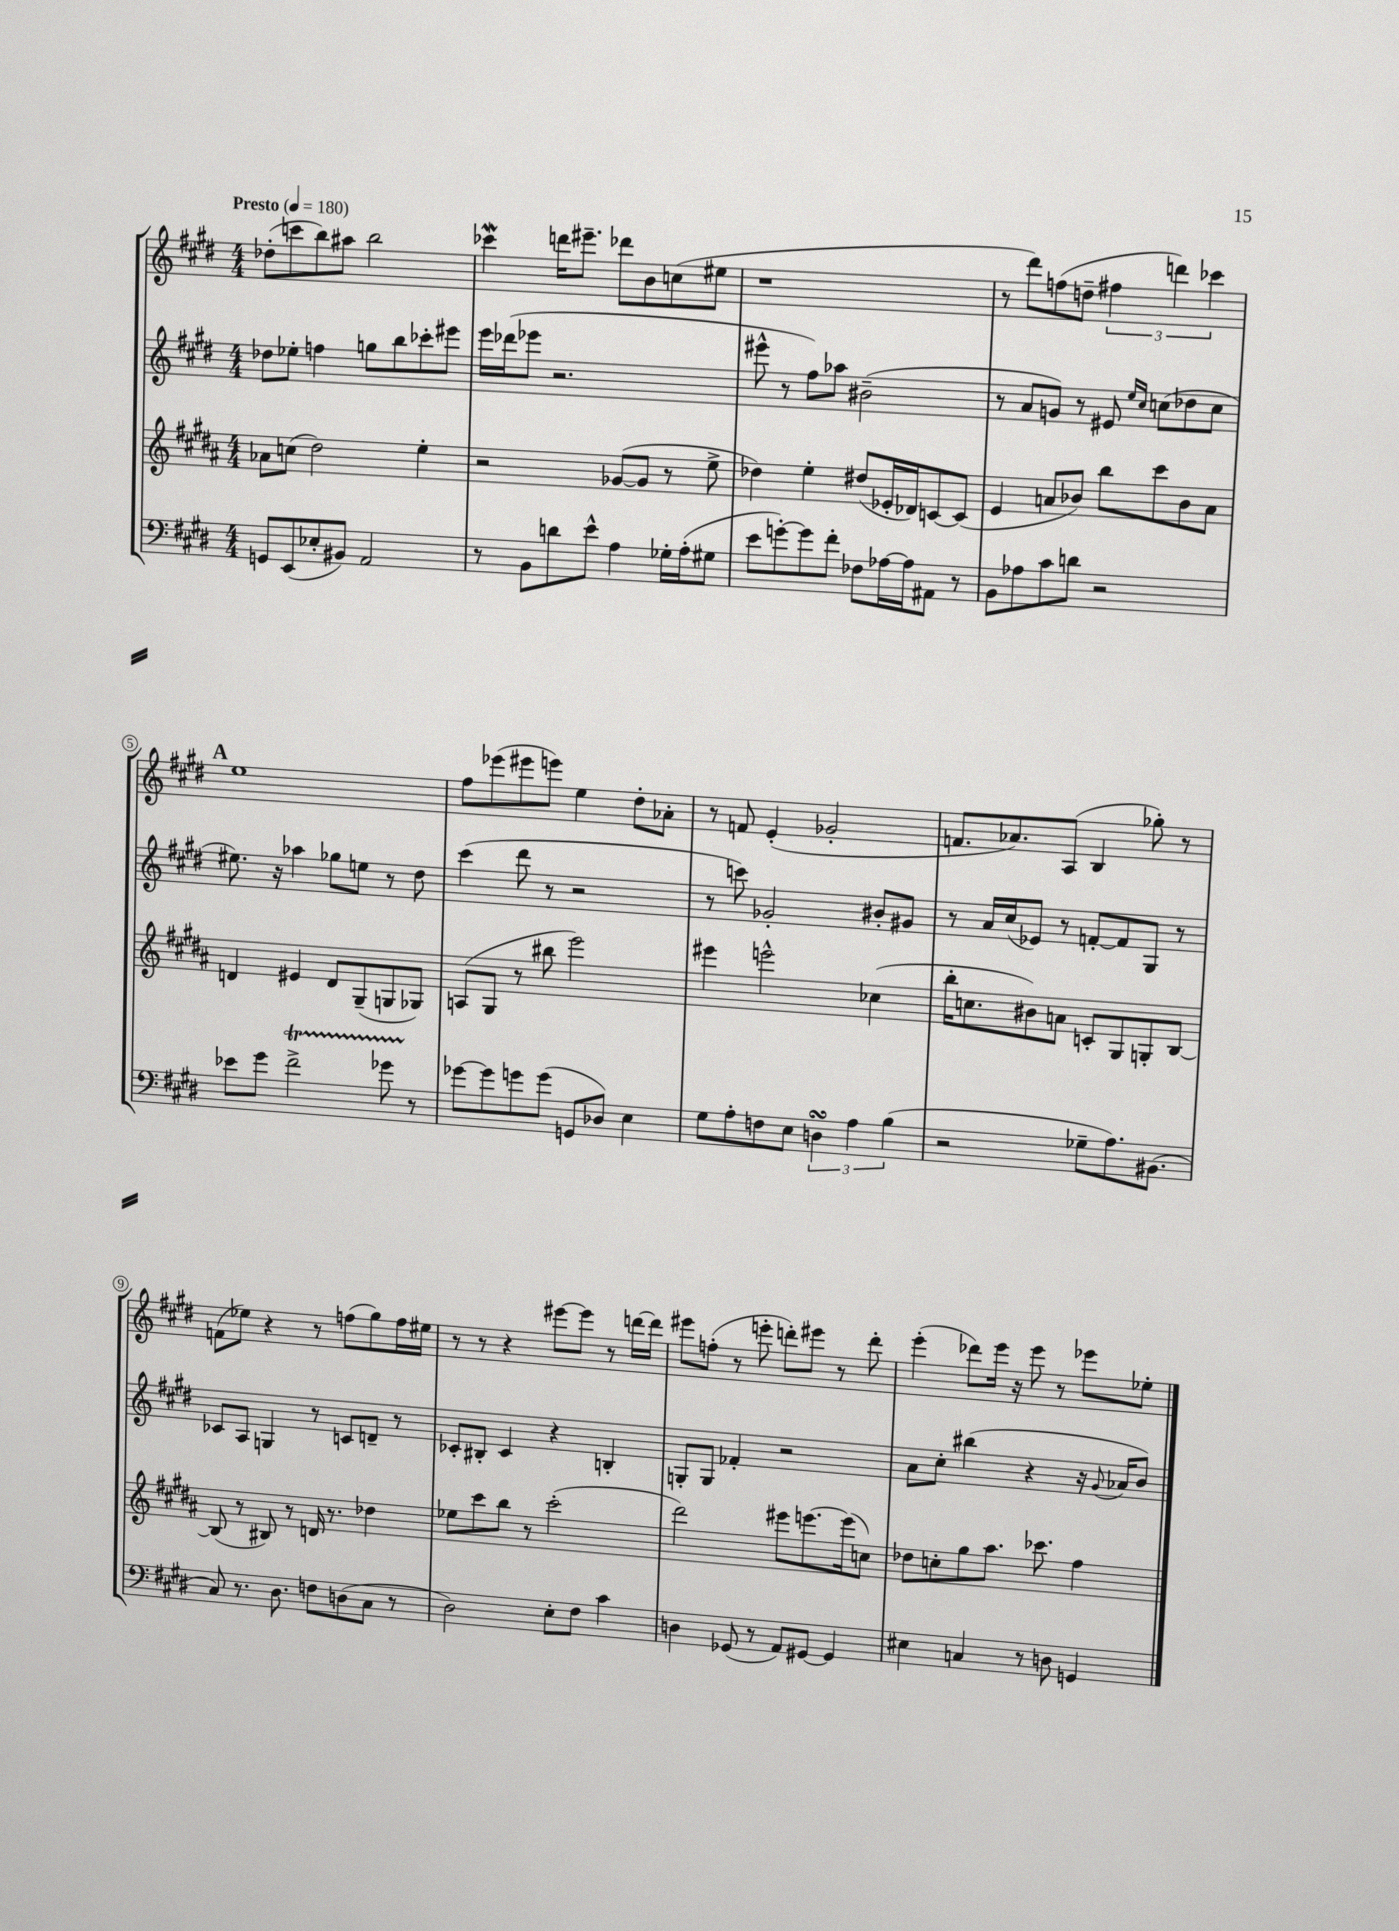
<<
\new StaffGroup <<
\new Staff = "s0" {
    \clef treble \key e \major \numericTimeSignature \time 4/4 \tempo "Presto" 4 = 180
    \autoBeamOff des''8[-.( c'''8 b''8) ais''8] b''2 |
    ces'''4\mordent d'''16[ eis'''8.]-- des'''8[ b'8 c''8( eis''8] |
    r1 |
    r8 dis'''8[) f''8( d''8]-- \tuplet 3/2 { fis''4 d'''4) ces'''4 } |
    \mark \markup { \bold "A" } e''1 |
    fis''8[ ees'''8( eis'''8 e'''8]) e''4 dis''8[-. aes'8]-. |
    r8 f'8 e'4-.( ges'2-. |
    f'8.[ aes'8.) a8]( b4 ges''8-.) r8 |
    f'8[( ees''8]) r4 r8 f''8[( gis''8) f''16 eis''16] |
    r8 r8 r4 eis'''8[~ eis'''8] r8 d'''16[~ d'''16] |
    eis'''8[ f''8]-.( r8 e'''8-. d'''8[-.) eis'''8] r8 d'''8-. |
    e'''4-.( des'''8[) e'''16] r16 e'''8 r8 ees'''8[ ees''8]-. \bar "|." |
}
\new Staff = "s1" {
    \clef treble \key e \major \numericTimeSignature \time 4/4
    \autoBeamOff des''8[ ees''8]-. f''4 g''8[ b''8 ces'''8-. eis'''8] |
    e'''16[ des'''16( ees'''8] r2. |
    eis'''8-^ r8 fis''8[) aes''8] bis'2--( |
    r8 a'8[ g'8]) r8 eis'8 \grace { e''16[ cis''16] } c''8[( des''8 c''8] |
    \mark \markup { \bold "A" } eis''8.) r16 aes''4 ges''8[ e''8] r8 dis''8 |
    cis'''4( dis'''8 r8 r2 |
    r8 c'''8) ges'2-. bis'8[-. gis'8] |
    r8 a'16[ cis''16( ees'8]) r8 f'8[~-. f'8 gis8] r8 |
    ces'8[ a8] g4 r8 c'8[ d'8]-- r8 |
    ces'8[-. bis8]-. ces'4 r4 b4-. |
    g8[-. g8] fes'4-. r2 |
    a'8[ cis''8]-. bis''4( r4 r16 \appoggiatura { gis'8 } aes'16[ b'8]) \bar "|." |
}
\new Staff = "s2" {
    \clef treble \key b \major \numericTimeSignature \time 4/4
    \autoBeamOff aes'8[ c''8]( dis''2) e''4-. |
    r2 ges'8[~( ges'8] r8 e''8-> |
    des''4) e''4-. dis''8[( ees'16-. des'16) c'8~ c'8]( |
    e'4 a'8[ bes'8]) b''8[ cis'''8 bes'8 a'8] |
    \mark \markup { \bold "A" } d'4 eis'4 d'8[ gis8--( g8 ges8]) |
    a8[( gis8] r8 bis''8 e'''2) |
    eis'''4 e'''2-^ ces''4( |
    b''16[-. c''8. bis'8) a'8] c'8[-. gis8 g8-. b8]~ |
    b8( r8 bis8) r8 d'16 r8. des''4 |
    ees''8[ cis'''8 b''8] r8 cis'''2-.( |
    dis'''2) eis'''8[ e'''8.~ e'''16( c''8]) |
    des''8[ c''8-. gis''8 ais''8.] ces'''8. fis''4 \bar "|." |
}
\new Staff = "s3" {
    \clef bass \key e \major \numericTimeSignature \time 4/4
    \autoBeamOff g,8[ e,8( ees8-. bis,8]) a,2 |
    r8 b,8[ d'8 e'8]-^ a4 ges16[-. a16-.( gis8] |
    e'8[ g'8~-.) g'8 fis'8]-. fes8[ aes16~ aes16 ais,8] r8 |
    b,8[ aes8 cis'8 d'8] r2 |
    \mark \markup { \bold "A" } ees'8[ gis'8] fis'2->\startTrillSpan ges'8 r8\stopTrillSpan |
    ges'8[~ ges'8 g'8 g'8]( g,8[ des8]) e4 |
    gis8[ a8-. f8 e8] \tuplet 3/2 { d4\turn a4 b4( } |
    r2 ges8[-- a8.) bis,8.]( |
    cis8) r8. dis8. f8[ d8( cis8] r8 |
    dis2) e8[-. fis8] cis'4 |
    d4 ges,8( r8 a,8[) gis,8]~ gis,4 |
    eis4 c4 r8 d8 g,4 \bar "|." |
}
>>
>>
\layout { \context { \Score \override BarNumber.stencil = #(make-stencil-circler 0.1 0.3 ly:text-interface::print) } }
